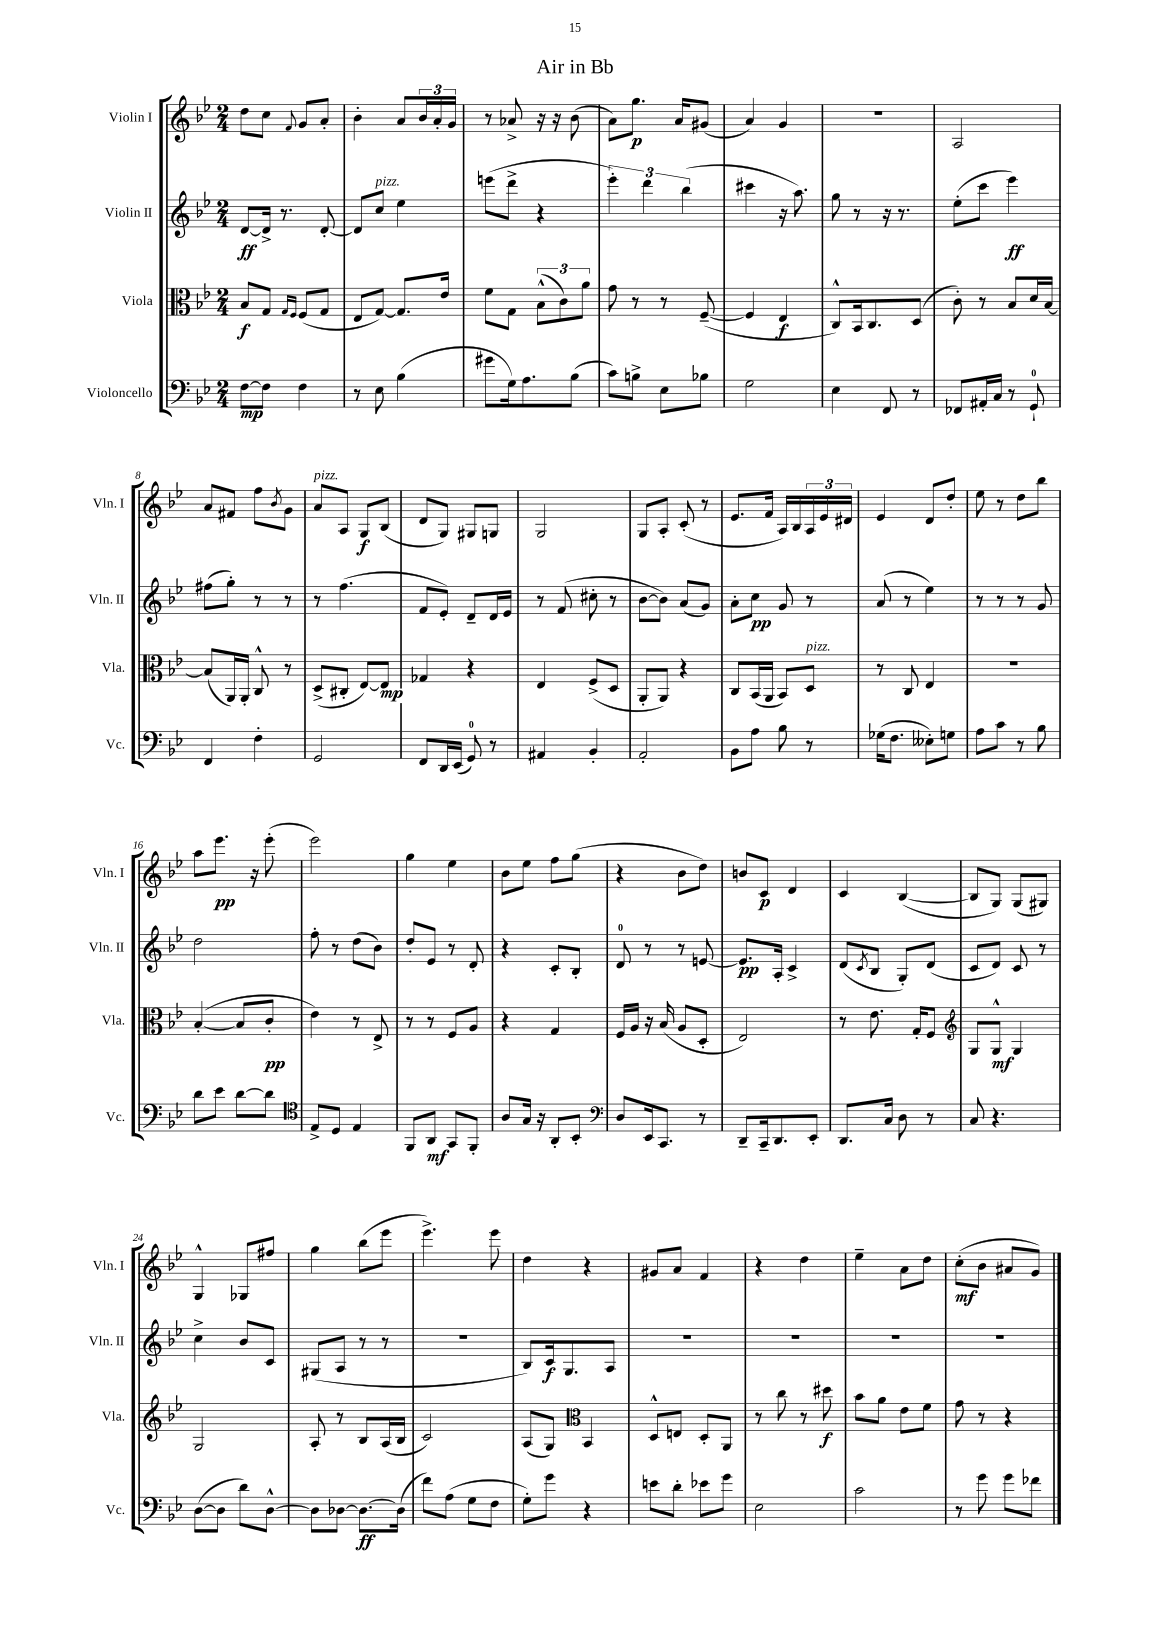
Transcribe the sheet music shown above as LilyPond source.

\header { title = "Air in Bb" }
<<
\new StaffGroup <<
\new Staff = "s0" \with { instrumentName = "Violin I" shortInstrumentName = "Vln. I" } {
    \clef treble \key bes \major \numericTimeSignature \time 2/4
    d''8 c''8 \appoggiatura { f'8 } g'8 a'8-. |
    bes'4-. a'8 \tuplet 3/2 { bes'16 a'16-. g'16 } |
    r8 aes'8-> r16 r16 bes'8( |
    a'8) g''8.\p a'16 gis'8( |
    a'4) g'4 |
    r2 |
    a2 |
    a'8 fis'8 f''8 \acciaccatura { bes'8 } g'8 |
    a'8^\markup { \italic "pizz." } a8 g8\f bes8( |
    d'8 g8) gis8 g8 |
    g2 |
    g8 a8-. c'8-.( r8 |
    ees'8. f'16 a16) bes16 \tuplet 3/2 { a16 ees'16 dis'16 } |
    ees'4 d'8 d''8-. |
    ees''8 r8 d''8 bes''8 |
    a''8 ees'''8.\pp r16 ees'''8-.( |
    ees'''2) |
    g''4 ees''4 |
    bes'8 ees''8 f''8 g''8( |
    r4 bes'8 d''8) |
    b'8 c'8\p d'4 |
    c'4 bes4~( |
    bes8 g8) g8( gis8) |
    g4-^ ges8 fis''8 |
    g''4 bes''8( ees'''8 |
    ees'''4.->) ees'''8 |
    d''4 r4 |
    gis'8 a'8 f'4 |
    r4 d''4 |
    ees''4-- a'8 d''8 |
    c''8-.\mf( bes'8 ais'8 g'8) \bar "|." |
}
\new Staff = "s1" \with { instrumentName = "Violin II" shortInstrumentName = "Vln. II" } {
    \clef treble \key bes \major \numericTimeSignature \time 2/4
    d'8~\ff d'16-> r8. d'8~-. |
    d'8 c''8^\markup { \italic "pizz." } ees''4 |
    e'''8( d'''8-> r4 |
    \tuplet 3/2 { ees'''4-.) d'''4 bes''4( } |
    cis'''4 r16 a''8.) |
    g''8 r8 r16 r8. |
    ees''8-.( c'''8 ees'''4\ff) |
    fis''8( g''8-.) r8 r8 |
    r8 f''4.( |
    f'8 ees'8-.) d'8-- d'16 ees'16 |
    r8 f'8( cis''8-. r8 |
    bes'8~ bes'8) a'8( g'8) |
    a'8-. c''8\pp g'8 r8 |
    a'8( r8 ees''4) |
    r8 r8 r8 g'8 |
    d''2 |
    f''8-. r8 d''8( bes'8) |
    d''8-. ees'8 r8 d'8-. |
    r4 c'8-. bes8-. |
    d'8-0 r8 r8 e'8~ |
    e'8.\pp a16-. c'4-> |
    d'8( \acciaccatura { c'8 } bes8 g8-.) d'8( |
    c'8 d'8) c'8 r8 |
    c''4-> bes'8 c'8 |
    gis8( a8 r8 r8 |
    r2 |
    bes8) c'16\f g8. a8 |
    R2 |
    R2 |
    R2 |
    R2 \bar "|." |
}
\new Staff = "s2" \with { instrumentName = "Viola" shortInstrumentName = "Vla." } {
    \clef alto \key bes \major \numericTimeSignature \time 2/4
    bes8\f g8 \grace { g16 f16 } f8( g8 |
    ees8 g8~) g8. ees'16 |
    f'8 g8 \tuplet 3/2 { bes8-^( c'8) a'8 } |
    g'8 r8 r8 f8~--( |
    f4 ees4\f |
    c8-^) bes,16 c8. d8( |
    c'8-.) r8 bes8 d'16 bes16~ |
    bes8( a,16) a,16-. c8-^ r8 |
    d8->( cis8-. ees8~) ees8\mp |
    ges4 r4 |
    ees4 f8->( d8 |
    a,8-. a,8) r4 |
    c8 bes,16( a,16 bes,8) d8^\markup { \italic "pizz." } |
    r8 c8 ees4 |
    R2 |
    bes4~-.( bes8 c'8-.\pp |
    ees'4) r8 ees8-> |
    r8 r8 f8 a8 |
    r4 g4 |
    f16 a16 r16 bes16( a8 d8-. |
    ees2) |
    r8 ees'8. g16-. f8 |
    \clef treble g8 g8-^\mf g4 |
    g2 |
    a8-. r8 bes8 a16( bes16 |
    c'2) |
    a8( g8) \clef alto bes,4 |
    d8-^ e8 d8-. a,8 |
    r8 c''8 r8 dis''8\f |
    bes'8 a'8 ees'8 f'8 |
    g'8 r8 r4 \bar "|." |
}
\new Staff = "s3" \with { instrumentName = "Violoncello" shortInstrumentName = "Vc." } {
    \clef bass \key bes \major \numericTimeSignature \time 2/4
    f8~\mp f8 f4 |
    r8 ees8 bes4( |
    gis'8 g16) a8. bes8( |
    c'8) b8-> ees8 bes8 |
    g2 |
    ees4 f,8 r8 |
    fes,8 ais,16-. c16 r8 g,8-0-! |
    f,4 f4-. |
    g,2 |
    f,8 d,16 ees,16( g,8-0) r8 |
    ais,4 bes,4-. |
    a,2-. |
    bes,8 a8 bes8 r8 |
    ges16( f8. eeses8-.) g8 |
    a8 c'8 r8 bes8 |
    d'8 ees'8 d'8~ d'8 |
    \clef tenor ees8-> d8 ees4 |
    f,8 a,8\mf g,8 f,8-. |
    a8 g16 r16 a,8-. bes,8-. |
    \clef bass d8 ees,16 c,8. r8 |
    d,8-- c,16-- d,8. ees,8-. |
    d,8. c16 d8 r8 |
    c8 r4. |
    d8~( d8 d'8) d8~-^ |
    d8 des8~ des8.~\ff des16( |
    f'8) a8( g8 f8 |
    g8-.) g'8 r4 |
    e'8 d'8-. ees'8 g'8 |
    ees2 |
    c'2 |
    r8 g'8 g'8 fes'8 \bar "|." |
}
>>
>>
